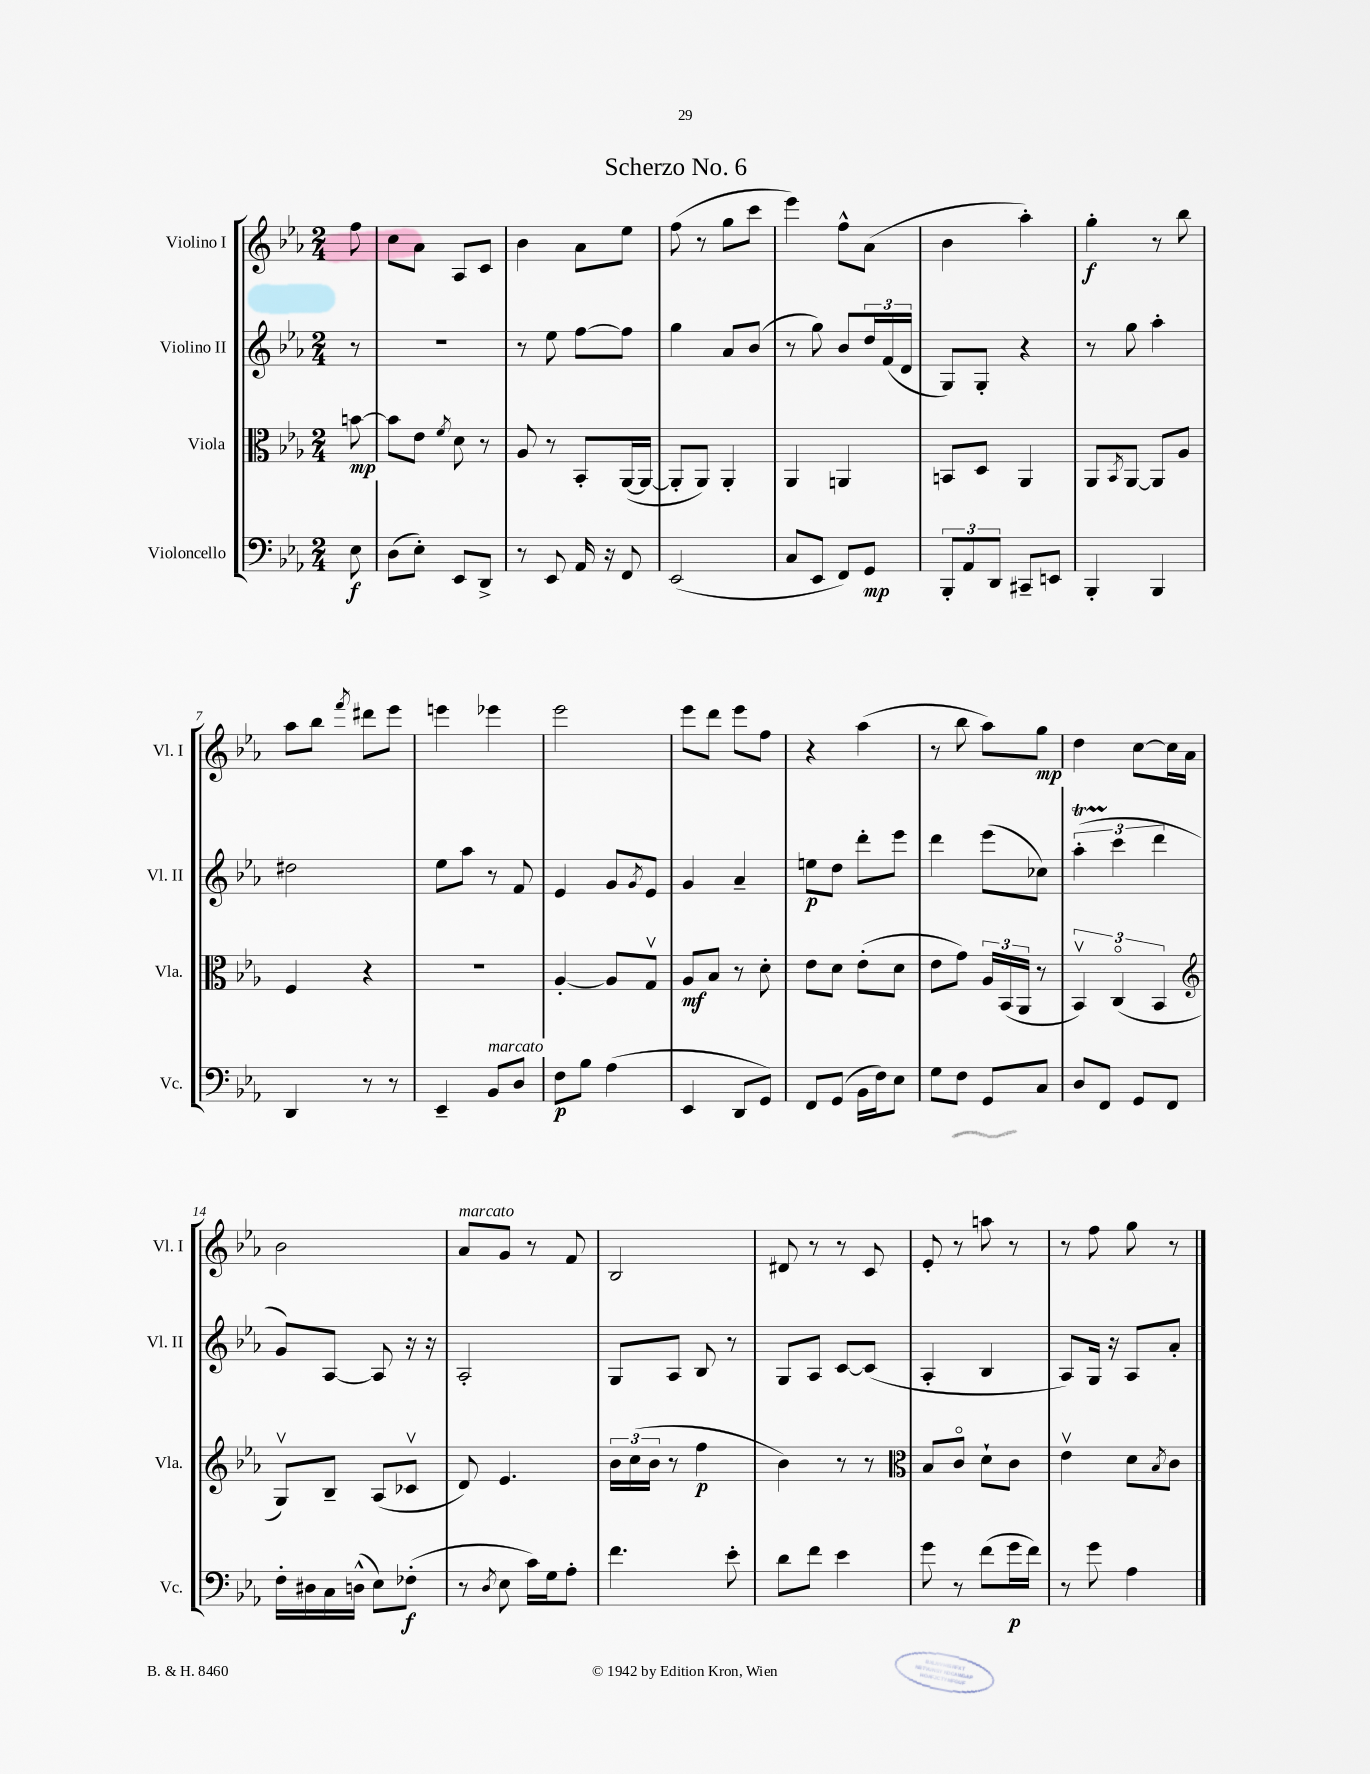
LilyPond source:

\header { title = "Scherzo No. 6" }
<<
\new StaffGroup <<
\new Staff = "s0" \with { instrumentName = "Violino I" shortInstrumentName = "Vl. I" } {
    \clef treble \key ees \major \numericTimeSignature \time 2/4 \partial 8
    f''8 |
    c''8 aes'8 aes8 c'8 |
    bes'4 aes'8 ees''8 |
    f''8( r8 g''8 c'''8 |
    ees'''4) f''8-^ aes'8( |
    bes'4 aes''4-.) |
    g''4-.\f r8 bes''8 |
    aes''8 bes''8 \acciaccatura { f'''8 } dis'''8 ees'''8 |
    e'''4 ees'''4 |
    ees'''2 |
    ees'''8 d'''8 ees'''8 f''8 |
    r4 aes''4( |
    r8 bes''8 aes''8) g''8\mp |
    d''4 c''8~ c''16 aes'16 |
    bes'2 |
    aes'8^\markup { \italic "marcato" } g'8 r8 f'8 |
    bes2 |
    dis'8 r8 r8 c'8 |
    ees'8-. r8 a''8 r8 |
    r8 f''8 g''8 r8 \bar "|." |
}
\new Staff = "s1" \with { instrumentName = "Violino II" shortInstrumentName = "Vl. II" } {
    \clef treble \key ees \major \numericTimeSignature \time 2/4 \partial 8
    r8 |
    R2 |
    r8 ees''8 f''8~ f''8 |
    g''4 aes'8 bes'8( |
    r8 g''8) bes'8 \tuplet 3/2 { d''16 f'16( d'16 } |
    g8) g8-. r4 |
    r8 g''8 aes''4-. |
    dis''2 |
    ees''8 aes''8 r8 f'8 |
    ees'4 g'8 \acciaccatura { g'8 } ees'8 |
    g'4 aes'4-- |
    e''8\p d''8 d'''8-. ees'''8 |
    d'''4 ees'''8( ces''8) |
    \tuplet 3/2 { aes''4-.\startTrillSpan( c'''4\stopTrillSpan d'''4 } |
    g'8) aes8~ aes8 r16 r16 |
    aes2-. |
    g8 aes8 bes8 r8 |
    g8 aes8 c'8~ c'8( |
    aes4-. bes4 |
    aes8) g16 r16 aes8 aes'8-. \bar "|." |
}
\new Staff = "s2" \with { instrumentName = "Viola" shortInstrumentName = "Vla." } {
    \clef alto \key ees \major \numericTimeSignature \time 2/4 \partial 8
    b'8~\mp |
    b'8 ees'8 \acciaccatura { f'8 } d'8 r8 |
    aes8 r8 bes,8-. aes,16~( aes,16~ |
    aes,8-. aes,8) aes,4-. |
    aes,4 a,4 |
    b,8 d8 aes,4 |
    aes,8 \acciaccatura { bes,8 } aes,8~ aes,8 aes8 |
    f4 r4 |
    R2 |
    aes4~-. aes8 g8\upbow |
    aes8\mf bes8 r8 d'8-. |
    ees'8 d'8 ees'8-.( d'8 |
    ees'8 g'8) \tuplet 3/2 { aes16 bes,16( aes,16 } r8 |
    \tuplet 3/2 { bes,4\upbow) c4\flageolet( bes,4 } |
    \clef treble g8\upbow) bes8-- aes8( ces'8\upbow |
    d'8) ees'4. |
    \tuplet 3/2 { bes'16 c''16( bes'16 } r8 f''4\p |
    bes'4) r8 r8 |
    \clef alto bes8 c'8\flageolet d'8-! c'8 |
    ees'4\upbow d'8 \acciaccatura { bes8 } c'8 \bar "|." |
}
\new Staff = "s3" \with { instrumentName = "Violoncello" shortInstrumentName = "Vc." } {
    \clef bass \key ees \major \numericTimeSignature \time 2/4 \partial 8
    ees8\f |
    d8( ees8-.) ees,8 d,8-> |
    r8 ees,8 aes,16 r16 f,8 |
    ees,2( |
    c8 ees,8 f,8) g,8\mp |
    \tuplet 3/2 { bes,,8-. aes,8 d,8 } cis,8-- e,8 |
    bes,,4-. bes,,4 |
    d,4 r8 r8 |
    ees,4-- bes,8^\markup { \italic "marcato" } d8 |
    f8\p bes8 aes4( |
    ees,4 d,8 g,8) |
    f,8 g,8( bes,16 f16) ees8 |
    g8 f8 g,8 c8 |
    d8 f,8 g,8 f,8 |
    f16-. dis16 c16 d16-^( ees8) fes8-.\f( |
    r8 \acciaccatura { d8 } ees8 c'16) g16 aes8-. |
    f'4. ees'8-. |
    d'8 f'8 ees'4 |
    g'8 r8 f'8( g'16\p f'16) |
    r8 g'8 aes4 \bar "|." |
}
>>
>>
